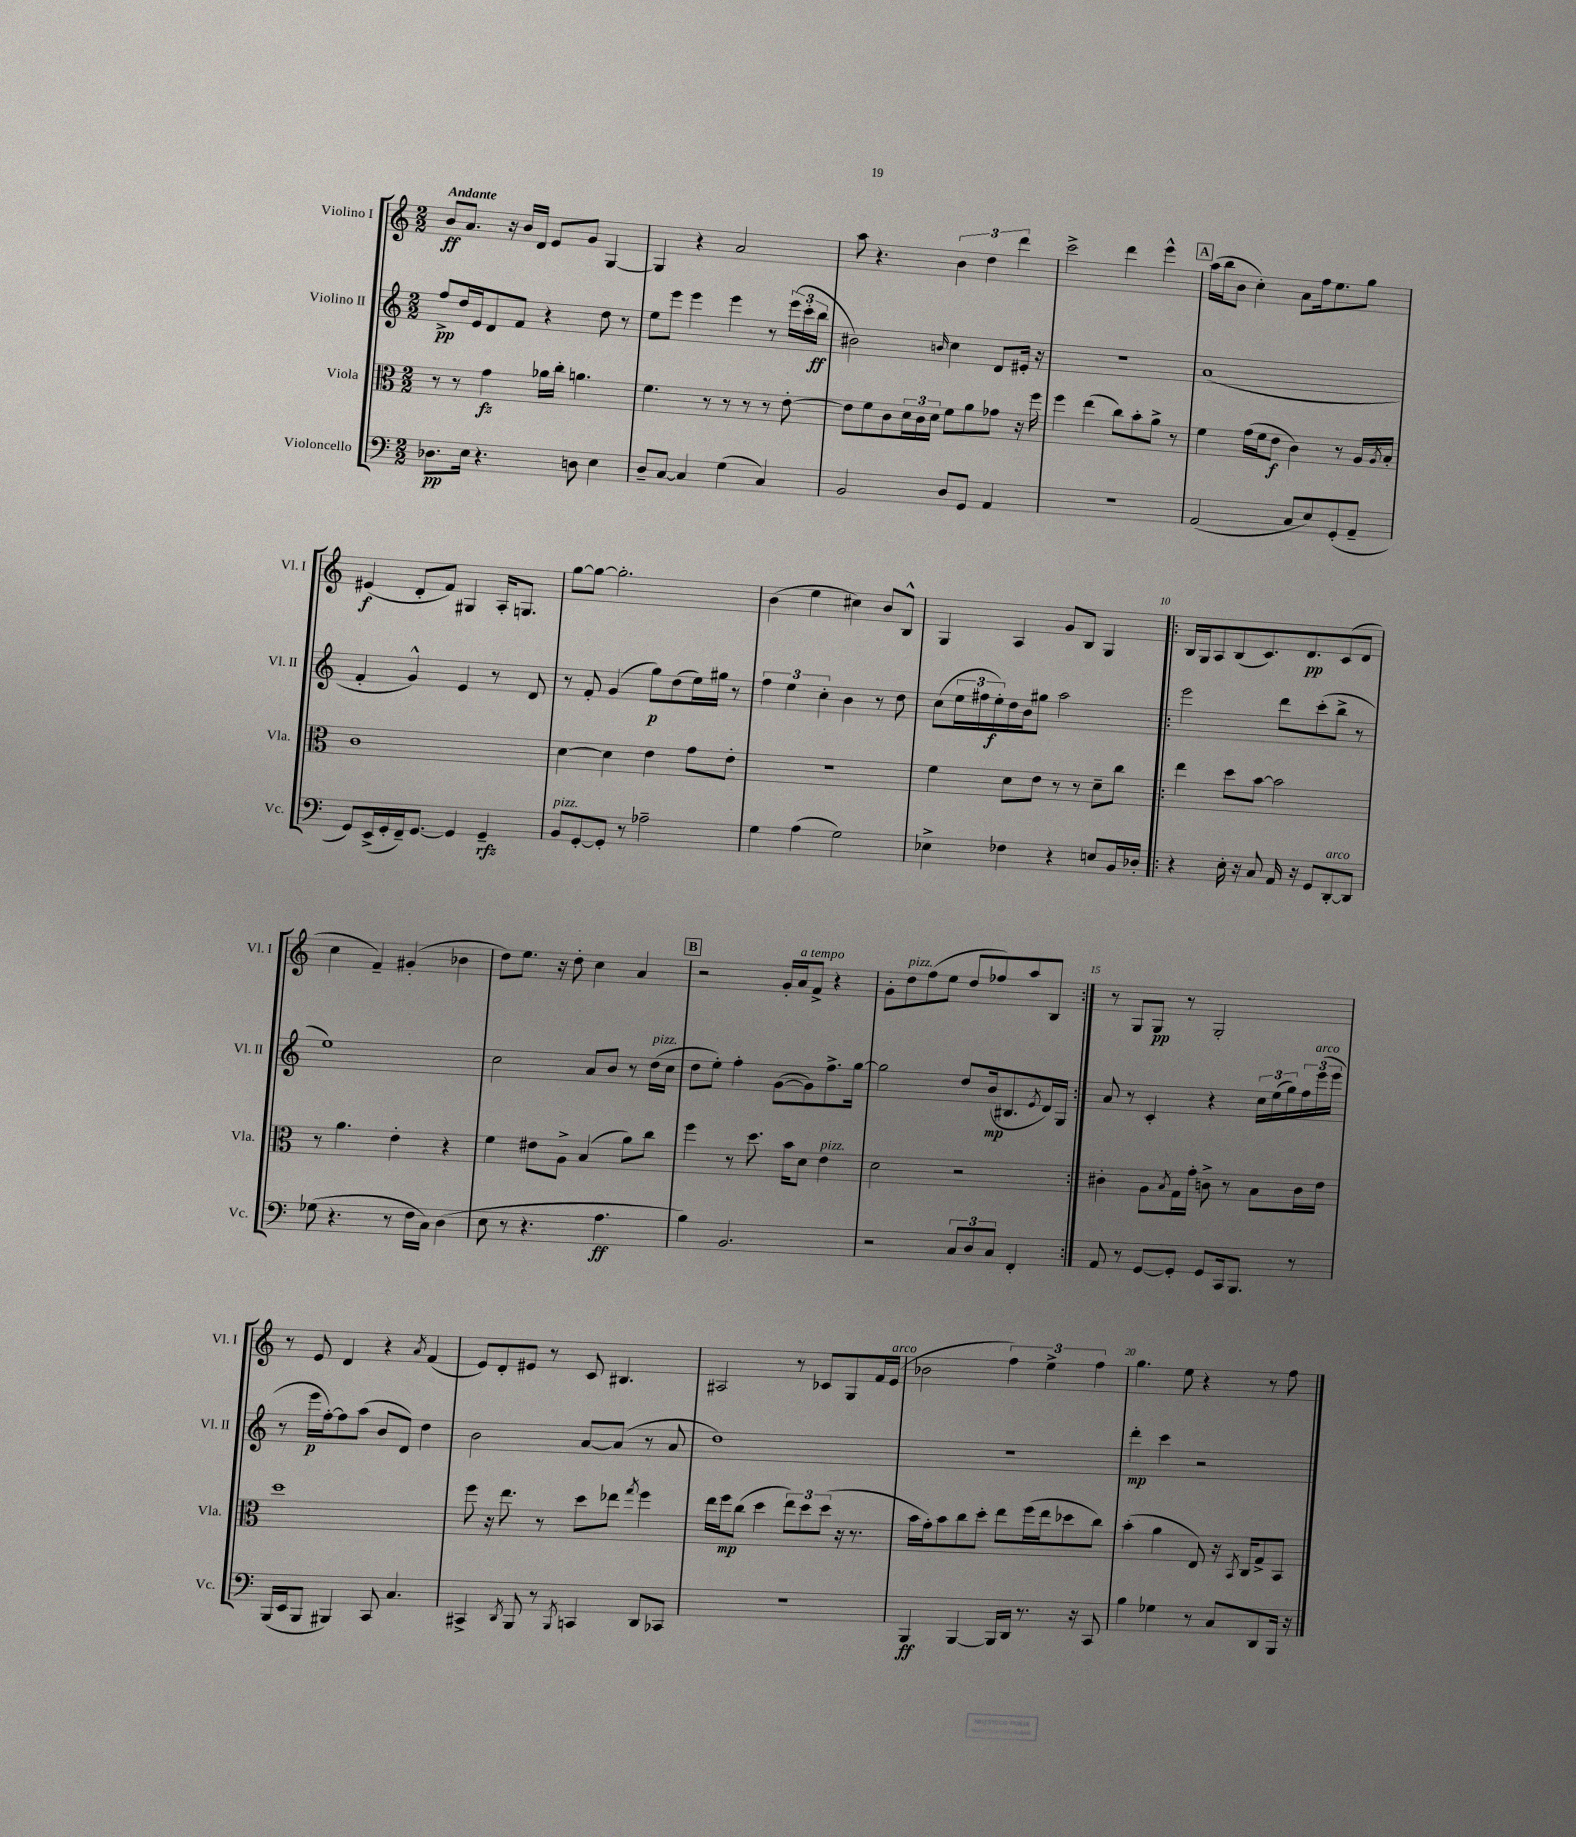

**kern	**dynam	**kern	**dynam	**kern	**dynam	**kern	**dynam
*part4	*part4	*part3	*part3	*part2	*part2	*part1	*part1
*staff4	*staff4	*staff3	*staff3	*staff2	*staff2	*staff1	*staff1
*I"Violoncello	*	*I"Viola	*	*I"Violino II	*	*I"Violino I	*
*I'Vc.	*	*I'Vla.	*	*I'Vl. II	*	*I'Vl. I	*
*clefF4	*	*clefC3	*	*clefG2	*	*clefG2	*
*k[]	*	*k[]	*	*k[]	*	*k[]	*
*M2/2	*	*M2/2	*	*M2/2	*	*M2/2	*
=1	=1	=1	=1	=1	=1	=1	=1
!	!	!	!	!	!	!LO:TX:a:B:t=Andante	!
8.D-X\L	pp	8r	.	8ff^/L	pp	8b/L	ff
.	.	8r	.	16dd/L	.	8.a/J	.
16E\Jk	.	.	.	16e/J	.	.	.
4.r	.	4g\	fz	8d/	.	.	.
.	.	.	.	.	.	16r	.
.	.	.	.	8f/J	.	16b/LL	.
.	.	.	.	.	.	16d/JJ	.
.	.	16a-X\LL	.	4r	.	8e/L	.
.	.	16cc'\JJ	.	.	.	.	.
8Dn\	.	4.an\	.	.	.	8g/J	.
4E\	.	.	.	8dd\	.	[4G/	.
.	.	.	.	8r	.	.	.
=2	=2	=2	=2	=2	=2	=2	=2
8D~/L	.	4.f\	.	8ee\L	.	4G/]	.
[8C/J	.	.	.	8eee\J	.	.	.
4C/]	.	.	.	4eee\	.	4r	.
.	.	8r	.	.	.	.	.
(4G\	.	8r	.	4eee\	.	2a/	.
.	.	8r	.	.	.	.	.
4C/)	.	8r	.	8r	.	.	.
.	.	[8e'\	.	(24eee\LL	.	.	.
.	.	.	.	24ccc'\	.	.	.
.	.	.	.	24bb\JJ	ff	.	.
=3	=3	=3	=3	=3	=3	=3	=3
2BB/	.	8e\L]	.	2b#X\)	.	8aa\	.
.	.	8f\	.	.	.	4.r	.
.	.	8c\	.	.	.	.	.
.	.	24d\L	.	.	.	.	.
.	.	24c\	.	.	.	.	.
.	.	24d\JJ	.	.	.	.	.
.	.	.	.	16qqbn/	.	.	.
8D/L	.	8f\L	.	4cc\	.	6b\	.
8GG/J	.	8a\	.	.	.	.	.
.	.	.	.	.	.	6dd\	.
4AA/	.	8g-X\J	.	8d/L	.	.	.
.	.	.	.	.	.	6ddd\	.
.	.	16r	.	16e#X'/Jk	.	.	.
.	.	16ff\	.	16r	.	.	.
=4	=4	=4	=4	=4	=4	=4	=4
1r	.	4ff\	.	1r	.	2ccc^\	.
.	.	(4ee\	.	.	.	.	.
.	.	8cc\L)	.	.	.	4ddd\	.
.	.	8b'\	.	.	.	.	.
.	.	8a^\J	.	.	.	4eee^^\	.
.	.	8r	.	.	.	.	.
!!LO:REH:place=s1:t=A
=5	=5	=5	=5	=5	=5	=5	=5
(2AA/	.	4f\	.	(1a	.	(16aa\LL	.
.	.	.	.	.	.	16bb\J	.
.	.	.	.	.	.	8b\J	.
.	.	(16g\LL	.	.	.	4cc'\)	.
.	.	16f\J	.	.	.	.	.
.	.	8e\J	f	.	.	.	.
8C/L	.	4c\)	.	.	.	8a\L	.
8E/)	.	.	.	.	.	16ff\k	.
.	.	.	.	.	.	8.ee\	.
(8GG'/	.	8r	.	.	.	.	.
8AA~/J	.	16A/LL	.	.	.	8gg\J	.
.	.	8qA/	.	.	.	.	.
.	.	16B'/JJ	.	.	.	.	.
!!LO:LB:g=z
=6	=6	=6	=6	=6	=6	=6	=6
8GG/L)	.	1c	.	4f'/	.	(4e#X/	f
(16EE^/L	.	.	.	.	.	.	.
16GG'/	.	.	.	.	.	.	.
16FF~/J)	.	.	.	4g^^/)	.	8d'/L	.
[8.GG/J	.	.	.	.	.	.	.
.	.	.	.	.	.	8f/J)	.
4GG/]	.	.	.	4e/	.	4G#X/	.
4GG~/	rfz	.	.	8r	.	16A'/KL	.
.	.	.	.	.	.	8.Gn/J	.
.	.	.	.	8d/	.	.	.
=7	=7	=7	=7	=7	=7	=7	=7
!LO:TX:a:i:t=pizz.	!	!	!	!	!	!	!
8BB/L	.	[4d\	.	8r	.	[8gg\L	.
[8GG'/	.	.	.	8f'/	.	8gg\J_	.
8GG'/J]	.	4d\]	.	(4g/	.	2.gg'\]	.
8r	.	.	.	.	.	.	.
2A-X~\	.	4e\	.	8gg\L)	p	.	.
.	.	.	.	(8dd\	.	.	.
.	.	8g\L	.	16ee\L)	.	.	.
.	.	.	.	16gg#X\JJ	.	.	.
.	.	8e'\J	.	8r	.	.	.
=8	=8	=8	=8	=8	=8	=8	=8
4G\	.	1r	.	6ff\	.	(4b\	.
.	.	.	.	6ee\	.	.	.
(4A\	.	.	.	.	.	4ee\	.
.	.	.	.	6cc'\	.	.	.
2G\)	.	.	.	4b\	.	4cc#X\)	.
.	.	.	.	8r	.	8b/L	.
.	.	.	.	8dd\	.	8B^^/J	.
=9	=9	=9	=9	=9	=9	=9	=9
4E-X^\	.	4f\	.	(8cc\L	.	4G/	.
.	.	.	.	24ee\L	.	.	.
.	.	.	.	24ff#X\	.	.	.
.	.	.	.	24ee'\)	f	.	.
4F-X\	.	8d\L	.	16dd\	.	4A/	.
.	.	.	.	16b\J	.	.	.
.	.	8e\J	.	8gg#X\J	.	.	.
4r	.	8r	.	2aa\	.	8g/L	.
.	.	8r	.	.	.	8B/J	.
8En/L	.	8d~\L	.	.	.	4G/	.
16BB/L	.	8cc\J	.	.	.	.	.
16D-X'/JJ	.	.	.	.	.	.	.
=10!|:	=10!|:	=10!|:	=10!|:	=10!|:	=10!|:	=10!|:	=10!|:
4r	.	4ee\	.	2eee\	.	16B/LL	.
.	.	.	.	.	.	16G/J	.
.	.	.	.	.	.	8A/	.
16E'\	.	8dd\L	.	.	.	(8B/	.
16r	.	.	.	.	.	.	.
8C/	.	[8b\J	.	.	.	8.c/)	.
16AA/	.	2b\]	.	8ddd\L	.	.	.
16r	.	.	.	.	.	8.d/	pp
8GG/L	.	.	.	(8ccc'\	.	.	.
!LO:TX:a:i:t=arco	!	!	!	!	!	!	!
[8DD'/	.	.	.	8bb^\J	.	(8c/	.
8DD/J]	.	.	.	8r	.	8d/J	.
!!LO:LB:g=z
=11	=11	=11	=11	=11	=11	=11	=11
(8G-X\	.	8r	.	1ee)	.	4cc\	.
4.r	.	4.a\	.	.	.	.	.
.	.	.	.	.	.	4f~/)	.
8r	.	4e'\	.	.	.	(4g#X'/	.
16F\LL	.	.	.	.	.	.	.
16C\JJ)	.	.	.	.	.	.	.
(4D\	.	4r	.	.	.	4b-X\	.
=12	=12	=12	=12	=12	=12	=12	=12
8E\	.	4f\	.	2cc\	.	8dd\L)	.
8r	.	.	.	.	.	8.ee\J	.
4.r	.	8e#X\L	.	.	.	.	.
.	.	.	.	.	.	16r	.
.	.	8A^\J	.	.	.	8dd'\	.
.	.	(4B/	.	8a/L	.	4cc\	.
4.A\	ff	.	.	8b/J	.	.	.
.	.	8a\L)	.	8r	.	4a/	.
!	!	!	!	!LO:TX:a:i:t=pizz.	!	!	!
.	.	8cc\J	.	(16dd\LL	.	.	.
.	.	.	.	16cc\JJ	.	.	.
!!LO:REH:place=s1:t=B
=13	=13	=13	=13	=13	=13	=13	=13
4B\)	.	4ff\	.	8dd\L	.	2r	.
.	.	.	.	8ee'\J)	.	.	.
2.BB/	.	8r	.	4ff'\	.	.	.
.	.	8.dd\	.	.	.	.	.
.	.	.	.	([8g\L	.	16g'/LL	.
!	!	!	!	!	!	!LO:TX:a:i:t=a tempo	!
.	.	16b\KL	.	.	.	16a/J	.
.	.	8d\J	.	8g\])	.	8f^/J	.
!	!	!LO:TX:a:i:t=pizz.	!	!	!	!	!
.	.	4e\	.	8.ff^\	.	4r	.
.	.	.	.	[16gg\Jk	.	.	.
=14	=14	=14	=14	=14	=14	=14	=14
2r	.	2d\	.	2gg\]	.	8g'\L	.
!	!	!	!	!	!	!LO:TX:a:i:t=pizz.	!
.	.	.	.	.	.	8dd\	.
.	.	.	.	.	.	(8ff\	.
.	.	.	.	.	.	8ee\J	.
12C/L	.	2r	.	8dd/L	.	8dd/L	.
12D/	.	.	.	.	.	.	.
.	.	.	.	(16b/k	mp	8ff-X/)	.
12C/J	.	.	.	.	.	.	.
.	.	.	.	8.B#X/	.	.	.
4FF'/	.	.	.	.	.	8aa/	.
.	.	.	.	8qe/	.	.	.
.	.	.	.	16d/L)	.	8B/J	.
.	.	.	.	16G/JJ	.	.	.
=15:|!	=15:|!	=15:|!	=15:|!	=15:|!	=15:|!	=15:|!	=15:|!
8AA/	.	4c#X'\	.	8a/	.	8r	.
8r	.	.	.	8r	.	8G/L	.
[8GG/L	.	8A\L	.	4c'/	.	8G/J	pp
.	.	8qB/	.	.	.	.	.
8GG'/J]	.	16G\L	.	.	.	8r	.
.	.	16g'\JJ	.	.	.	.	.
8GG/L	.	8cn^\	.	4r	.	2G'/	.
16CC/k	.	8r	.	.	.	.	.
8.BBB/J	.	.	.	.	.	.	.
.	.	8B\L	.	24cc\LL	.	.	.
.	.	.	.	(24ee\	.	.	.
.	.	.	.	24gg\)	.	.	.
8r	.	16c\L	.	24ff\	.	.	.
!	!	!	!	!LO:TX:a:i:t=arco	!	!	!
.	.	.	.	(24eee\	.	.	.
.	.	16e\JJ	.	.	.	.	.
.	.	.	.	24eee\JJ	.	.	.
!!LO:LB:g=z
=16	=16	=16	=16	=16	=16	=16	=16
(16BBB/LL	.	1dd	.	8r	.	8r	.
16EE/J	.	.	.	.	.	.	.
8BBB/J	.	.	.	16eee\LL	p	8e/	.
.	.	.	.	[16ff'\J)	.	.	.
4BBB#X/)	.	.	.	8ff\]	.	4d/	.
.	.	.	.	(8aa\J	.	.	.
8CC/	.	.	.	8b/L	.	4r	.
4.C/	.	.	.	8d/J)	.	.	.
.	.	.	.	.	.	8qa/	.
.	.	.	.	4dd\	.	(4f/	.
=17	=17	=17	=17	=17	=17	=17	=17
4CC#X^/	.	8ff\	.	2b\	.	8e/L)	.
.	.	16r	.	.	.	8d'/	.
.	.	8.ee\	.	.	.	.	.
8qDD/	.	.	.	.	.	.	.
8BBB/	.	.	.	.	.	8e#X/J	.
8r	.	8r	.	.	.	8r	.
8qBBB/	.	.	.	.	.	.	.
4CCn/	.	8dd\L	.	[8a/L	.	8c/	.
.	.	8ee-X\J	.	(8a/J]	.	4.B#X/	.
.	.	8qgg/	.	.	.	.	.
8DD/L	.	4ff\	.	8r	.	.	.
8CC-X/J	.	.	.	8a/	.	.	.
=18	=18	=18	=18	=18	=18	=18	=18
1r	.	16ee\LL	.	1dd)	.	2A#X/	.
.	.	16ff\J	mp	.	.	.	.
.	.	(8cc\J	.	.	.	.	.
.	.	4dd\	.	.	.	.	.
.	.	12ee\L)	.	.	.	8r	.
.	.	12dd\	.	.	.	.	.
.	.	.	.	.	.	8c-X/L	.
.	.	(12dd\J	.	.	.	.	.
.	.	16r	.	.	.	8G/	.
.	.	8.r	.	.	.	.	.
.	.	.	.	.	.	16f/L	.
!	!	!	!	!	!	!LO:TX:a:i:t=arco	!
.	.	.	.	.	.	(16e/JJ	.
=19	=19	=19	=19	=19	=19	=19	=19
4BBB/	ff	16b\LL	.	1r	.	2b-X\	.
.	.	16g'\J)	.	.	.	.	.
.	.	8b\	.	.	.	.	.
[4BBB/	.	8cc\	.	.	.	.	.
.	.	8dd'\J	.	.	.	.	.
16BBB/LL]	.	8ee\L	.	.	.	6ff\)	.
16DD/JJ	.	.	.	.	.	.	.
8.r	.	(16ff\L	.	.	.	.	.
.	.	.	.	.	.	6ee^\	.
.	.	16ee\J	.	.	.	.	.
.	.	8dd-X\	.	.	.	.	.
16r	.	.	.	.	.	.	.
.	.	.	.	.	.	6ff\	.
8CC/	.	8cc\J)	.	.	.	.	.
=20	=20	=20	=20	=20	=20	=20	=20
4B\	.	(4b'\	.	4ddd'\	mp	4.gg\	.
4G-X\	.	4a\	.	4ccc\	.	.	.
.	.	.	.	.	.	8ee\	.
8r	.	8E/)	.	2r	.	4r	.
8C/L	.	16r	.	.	.	.	.
.	.	8qBB/	.	.	.	.	.
.	.	16C/KL	.	.	.	.	.
8DD/	.	8G^/	.	.	.	8r	.
16BBB/Jk	.	8BB/J	.	.	.	8ff\	.
16r	.	.	.	.	.	.	.
==	==	==	==	==	==	==	==
*-	*-	*-	*-	*-	*-	*-	*-
